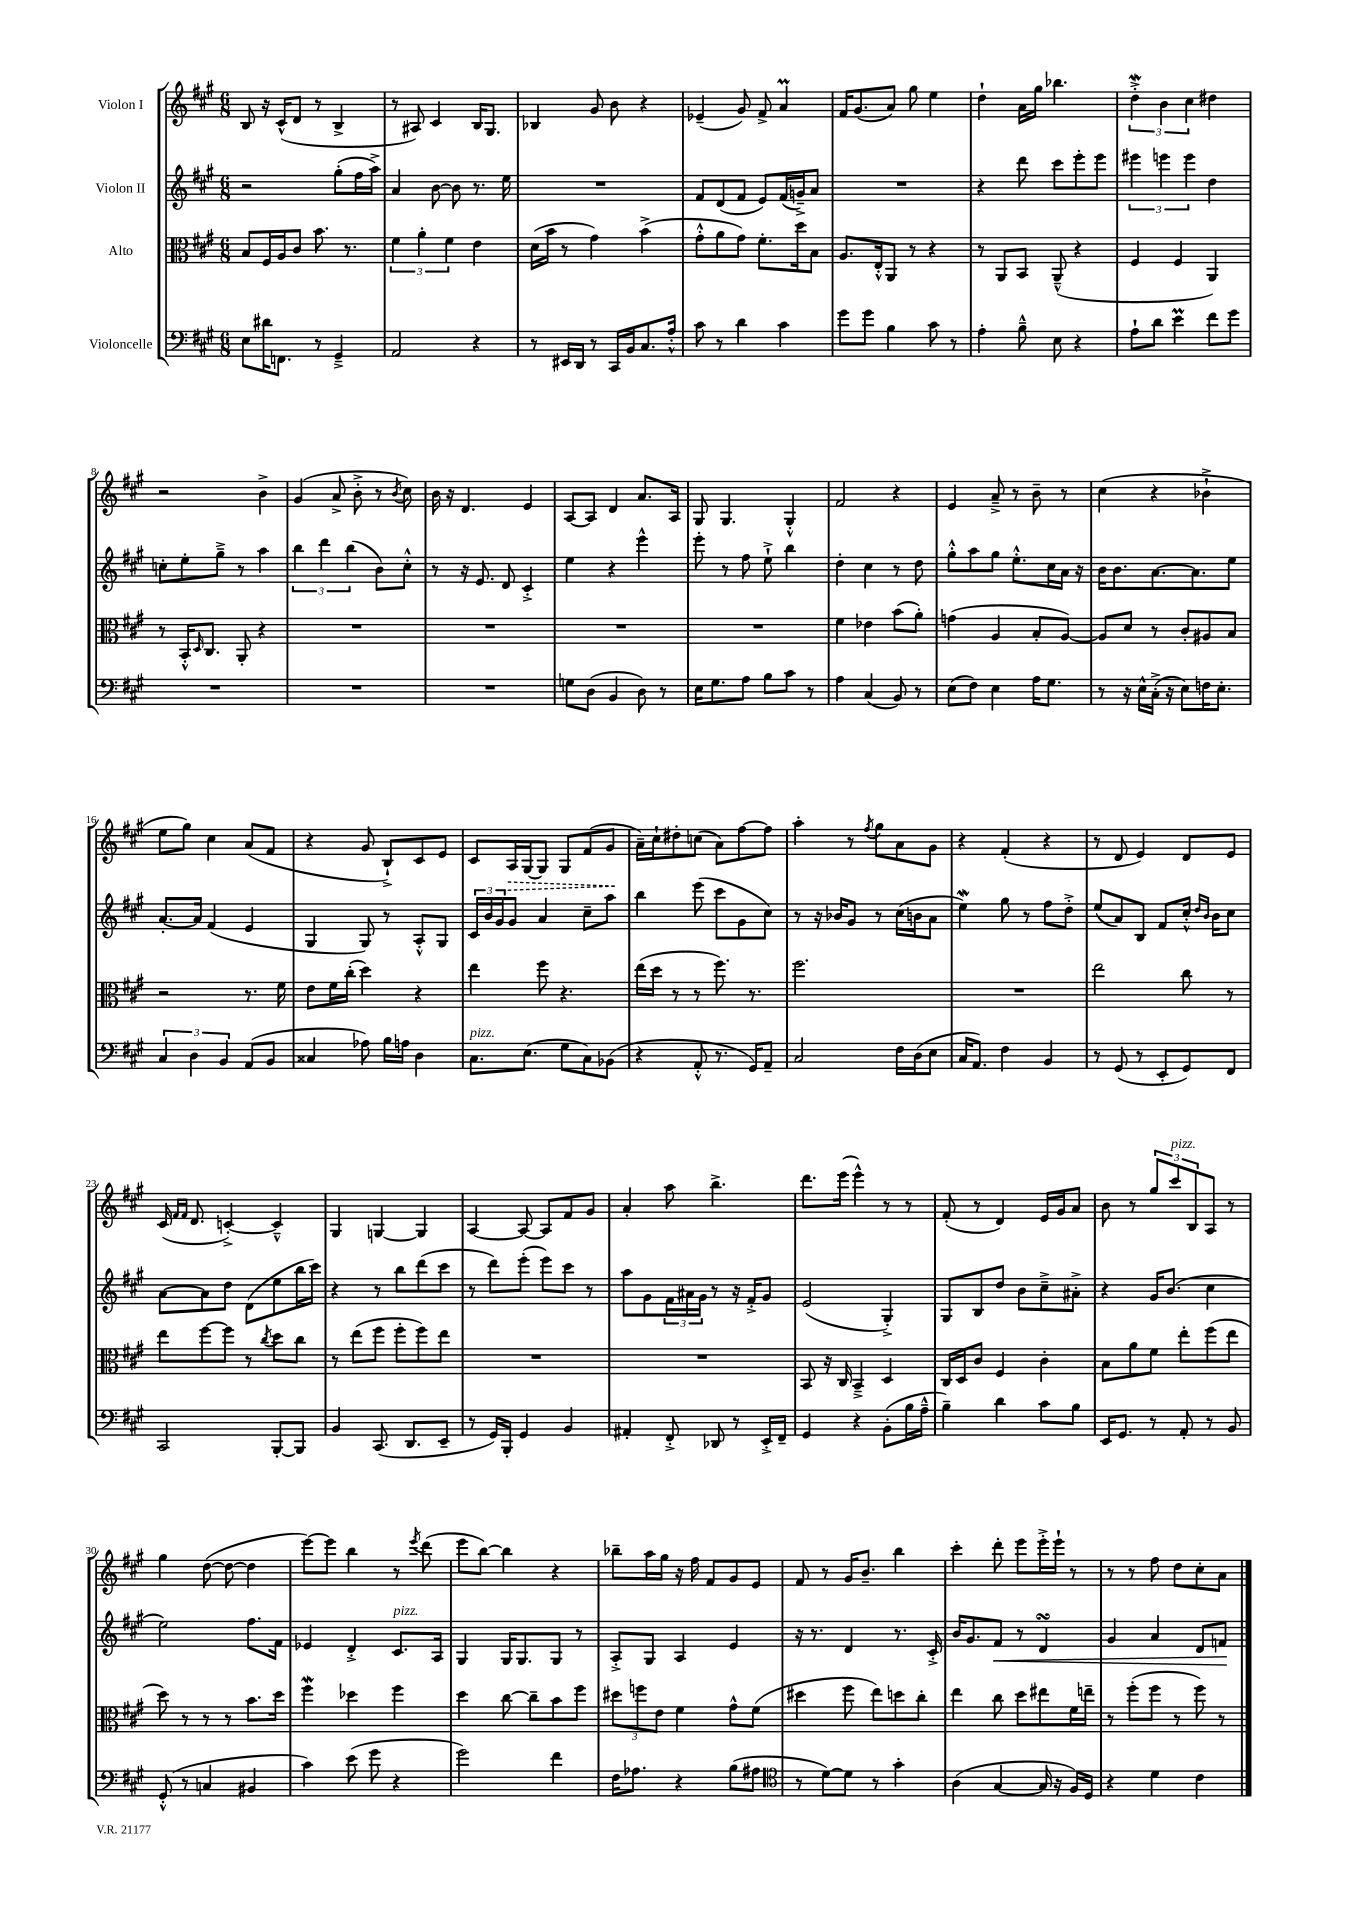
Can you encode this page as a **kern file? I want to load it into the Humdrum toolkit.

**kern	**kern	**kern	**dynam	**kern	**dynam
*part4	*part3	*part2	*part2	*part1	*part1
*staff4	*staff3	*staff2	*staff2	*staff1	*staff1
*I"Violoncelle	*I"Alto	*I"Violon II	*	*I"Violon I	*
*clefF4	*clefC3	*clefG2	*	*clefG2	*
*k[f#c#g#]	*k[f#c#g#]	*k[f#c#g#]	*	*k[f#c#g#]	*
*M6/8	*M6/8	*M6/8	*	*M6/8	*
=1	=1	=1	=1	=1	=1
8E\L	8B/L	2r	.	8B/	.
16d#X\K	16F#/L	.	.	16r	.
8.FFn\J	16A/J	.	.	(16c#^^/KL	.
.	8c#/J	.	.	8d/J	.
8r	8.b\	.	.	8r	.
4GG#~^/	.	(8gg#'\L	.	4B^/	.
.	8.r	.	.	.	.
.	.	16ff#\L	.	.	.
.	.	16aa^\JJ)	.	.	.
=2	=2	=2	=2	=2	=2
2AA/	6f#\	4a/	.	8r	.
.	.	.	.	8A#X/)	.
.	6a'\	.	.	.	.
.	.	[8b\	.	4c#/	.
.	6f#\	.	.	.	.
.	.	8b\]	.	.	.
4r	4e\	8.r	.	16B/KL	.
.	.	.	.	8.G#/J	.
.	.	16ee\	.	.	.
=3	=3	=3	=3	=3	=3
8r	(16d\LL	2.r	.	4B-X/	.
.	16b\JJ	.	.	.	.
16EE#X/LL	8r	.	.	.	.
16DD/JJ	.	.	.	.	.
8r	4g#\)	.	.	8g#/	.
16CC#/LL	.	.	.	8b\	.
16BB/J	.	.	.	.	.
8.C#/	(4b^\	.	.	4r	.
16A'^^/Jk	.	.	.	.	.
=4	=4	=4	=4	=4	=4
8c#\	8g#'^^\L	8f#/L	.	(4e-X~/	.
8r	8a\	(8d/	.	.	.
4d\	8g#\J)	8f#/J	.	8g#/)	.
.	8.f#'\L	8e/L)	.	8f#^/	.
4c#\	.	(16f#/L	.	4aM/	.
.	16dd\k	16gn~^/J)	.	.	.
.	8B\J	8a/J	.	.	.
=5	=5	=5	=5	=5	=5
8g#\L	8.A/L	2.r	.	16f#/KL	.
.	.	.	.	(8.g#/	.
8g#\J	.	.	.	.	.
.	16E'^^/k	.	.	.	.
4B\	8AA/J	.	.	8a/J)	.
.	8r	.	.	8gg#\	.
8c#\	4r	.	.	4ee\	.
8r	.	.	.	.	.
=6	=6	=6	=6	=6	=6
4A'\	8r	4r	.	4dd`\	.
.	8AA/L	.	.	.	.
8B~^^\	8BB/J	8ddd\	.	16a\LL	.
.	.	.	.	16gg#\JJ	.
8E\	(8AA~^^/	8ccc#\L	.	4.bb-X\	.
4r	4r	8eee'\	.	.	.
.	.	8eee\J	.	.	.
=7	=7	=7	=7	=7	=7
8A`\L	4F#/	6eee#X\	.	6ddw'^\	.
8d\J	.	.	.	.	.
.	.	6eeen\	.	6b\	.
4eM\	4F#/	.	.	.	.
.	.	6eee\	.	6cc#\	.
8f#\L	4AA/)	4dd\	.	4dd#X\	.
8g#\J	.	.	.	.	.
!!LO:LB:g=z
=8	=8	=8	=8	=8	=8
2.r	8r	8ccn'\L	.	2r	.
.	16BB'^^/KL	8ee'\	.	.	.
.	16qqD/	.	.	.	.
.	8.C#/J	.	.	.	.
.	.	8gg#~^\J	.	.	.
.	8AA'/	8r	.	.	.
.	4r	4aa\	.	4b^\	.
=9	=9	=9	=9	=9	=9
2.r	2.r	6bb\	.	(4g#/	.
.	.	6ddd\	.	.	.
.	.	.	.	8a^/	.
.	.	(6bb\	.	.	.
.	.	.	.	8b'^\	.
.	.	8b\L)	.	8r	.
.	.	.	.	8qb/	.
.	.	8cc#'^^\J	.	8cc#\)	.
=10	=10	=10	=10	=10	=10
2.r	2.r	8r	.	16b\	.
.	.	.	.	16r	.
.	.	16r	.	4.d/	.
.	.	8.e/	.	.	.
.	.	8d/	.	.	.
.	.	4c#'^/	.	4e/	.
=11	=11	=11	=11	=11	=11
8Gn\L	2.r	4ee\	.	[8A/L	.
(8D\J	.	.	.	8A/J]	.
4BB/	.	4r	.	4d/	.
8D\)	.	4eee^^\	.	8.a/L	.
8r	.	.	.	.	.
.	.	.	.	16A/Jk	.
=12	=12	=12	=12	=12	=12
16E\KL	2.r	8eee'\	.	8G#/	.
8.G#\	.	.	.	.	.
.	.	8r	.	4.G#/	.
8A\J	.	8ff#\	.	.	.
8B\L	.	8ee`^\	.	.	.
8c#\J	.	4bb\	.	4G#'^^/	.
8r	.	.	.	.	.
=13	=13	=13	=13	=13	=13
4A\	4f#\	4dd'\	.	2f#/	.
(4C#/	4e-X\	4cc#\	.	.	.
8BB/)	(8b\L	8r	.	4r	.
8r	8a'\J)	8dd\	.	.	.
=14	=14	=14	=14	=14	=14
(8E\L	(4gn\	8gg#'^^\L	.	4e/	.
8F#\J)	.	8aa\	.	.	.
4E\	4A/	8gg#\J	.	8a~^/	.
.	.	8.ee'^^\L	.	8r	.
16A\KL	8B'/L	.	.	8b~\	.
8.G#\J	.	16cc#\L	.	.	.
.	[8A/J)	16a\JJ	.	8r	.
.	.	16r	.	.	.
=15	=15	=15	=15	=15	=15
8r	8A/L]	16b\KL	.	(4cc#\	.
.	.	8.b\	.	.	.
16r	8d/J	.	.	.	.
16E^^\LL	.	.	.	.	.
(16C#'^\JJ	8r	[8.a\	.	4r	.
16r	.	.	.	.	.
8E\L)	8c#'/L	.	.	.	.
.	.	8.a\]	.	.	.
16Fn\K	8A#X/	.	.	4b-X`^\	.
8.E'\J	.	.	.	.	.
.	8B/J	8ee\J	.	.	.
!!LO:LB:g=z
=16	=16	=16	=16	=16	=16
6C#/	2r	[8.a'/L	.	8ee\L	.
.	.	.	.	8gg#\J)	.
6D\	.	.	.	.	.
.	.	16a/Jk]	.	.	.
.	.	(4f#/	.	4cc#\	.
6BB/	.	.	.	.	.
(8AA/L	8.r	4e/	.	(8a/L	.
8BB/J	.	.	.	8f#/J	.
.	16f#\	.	.	.	.
=17	=17	=17	=17	=17	=17
4C##X/	8e\L	4G#/	.	4r	.
.	16f#\L	.	.	.	.
.	(16cc#'\JJ	.	.	.	.
8A-X\)	4dd\)	8G#/)	.	8g#/	.
16B\LL	.	8r	.	8B`^/L)	.
16An\JJ	.	.	.	.	.
4D\	4r	8A'^^/L	.	8c#/	.
.	.	8G#/J	.	8e/J	.
=18	=18	=18	=18	=18	=18
!LO:TX:a:i:t=pizz.	!	!	!	!	!
8.C#\L	4ee\	24c#/LL	.	8c#/L	.
.	.	24b/	.	.	.
.	.	24g#/J	.	.	.
!	!	!	!	!	!LO:HP:b
.	.	8g#/J	.	16A/L	>
(8.E\J	.	.	.	[16G#/J	.
.	8ff#\	4a/	.	8G#/J]	.
8G#\L	4.r	.	.	8G#/L	.
8C#\)	.	8cc#~\L	.	(8f#/	.
(8BB-X\J	.	8aa\J	.	8g#/J	.
.	.	.	.	.	]
=19	=19	=19	=19	=19	=19
4r	(16ee\LL	4bb\	.	16a~\LL)	.
.	16dd\JJ	.	.	16cc#`\J	.
.	8r	.	.	8dd#X'\	.
8AA'^^/	8r	(8eee\	.	(8ccn\J	.
8.r	8.ff#\)	8ccc#\L	.	8a\L)	.
.	.	8g#\	.	[8ff#\	.
16GG#/KL)	8.r	.	.	.	.
8AA~/J	.	8cc#\J)	.	8ff#\J]	.
=20	=20	=20	=20	=20	=20
2C#/	2.ff#\	8r	.	4aa'\	.
.	.	16r	.	.	.
.	.	16b-X/KL	.	.	.
.	.	8g#/J	.	8r	.
.	.	.	.	8qff#/	.
.	.	8r	.	8gg#\L	.
16F#\LL	.	(16cc#\LL	.	8a\	.
(16D\J	.	16bn\J	.	.	.
8E\J	.	8a\J	.	8g#\J	.
=21	=21	=21	=21	=21	=21
16C#/KL	2.r	4eeW\)	.	4r	.
8.AA/J)	.	.	.	.	.
4F#\	.	8gg#\	.	(4f#'/	.
.	.	8r	.	.	.
4BB/	.	8ff#\L	.	4r	.
.	.	8dd'^\J	.	.	.
=22	=22	=22	=22	=22	=22
8r	2ee\	(8ee/L	.	8r	.
(8GG#/	.	8a/)	.	8d/	.
8r	.	8B/J	.	4e/)	.
8EE'/L	.	8f#/L	.	.	.
8GG#/)	8cc#\	16cc#'^^/Jk	.	8d/L	.
.	.	16qqdd/LL	.	.	.
.	.	16qqb/JJ	.	.	.
.	.	16b\KL	.	.	.
8FF#/J	8r	8cc#\J	.	8e/J	.
!!LO:LB:g=z
=23	=23	=23	=23	=23	=23
2CC#/	8ee\L	[8a\L	.	(16c#/	.
.	.	.	.	16qqf#/LL	.
.	.	.	.	16qqf#/JJ	.
.	.	.	.	8.d/	.
.	[8ff#\	8a\]	.	.	.
.	8ff#\J]	8dd\J	.	[4cn'^/)	.
.	8r	(8d\L	.	.	.
.	8qcc#/	.	.	.	.
[8BBB'/L	8dd\L	8ee\	.	4c~^^/]	.
8BBB/J]	8cc#\J	16bb\L	.	.	.
.	.	16ccc#\JJ)	.	.	.
=24	=24	=24	=24	=24	=24
4BB/	8r	4r	.	4G#/	.
.	(8ee\L	.	.	.	.
(8.CC#/	8ff#\J	8r	.	[4Gn/	.
.	8ff#'\L	8bb\L	.	.	.
8.DD/L	.	.	.	.	.
.	8ff#\)	(8ddd\	.	4G/]	.
8EE~/J	8ee\J	8ccc#\J	.	.	.
=25	=25	=25	=25	=25	=25
8r	2.r	8r	.	[4A/	.
16GG#/LL)	.	8ddd\L)	.	.	.
16BBB'/JJ	.	.	.	.	.
4GG#/	.	(8eee'\J	.	8A/_	.
.	.	8eee\L)	.	8A/L]	.
4BB/	.	8ccc#\J	.	8f#/	.
.	.	8r	.	8g#/J	.
=26	=26	=26	=26	=26	=26
4AA#X'/	2.r	8aa\L	.	4a'/	.
.	.	8g#\	.	.	.
8FF#'^/	.	24f#\L	.	8aa\	.
.	.	24a#X\	.	.	.
.	.	24g#\JJ	.	.	.
8DD-X/	.	8r	.	4.bb^\	.
8r	.	16r	.	.	.
.	.	16f#'^/KL	.	.	.
16EE'^/LL	.	8g#/J	.	.	.
16FF#~/JJ	.	.	.	.	.
=27	=27	=27	=27	=27	=27
4GG#/	8BB/	(2e/	.	8.ddd\L	.
.	16r	.	.	.	.
.	16C#/	.	.	(16eee\Jk	.
4r	4BB~^/	.	.	4eee^^\)	.
(8BB'\L	4D/	4G#'^/)	.	8r	.
16B\L	.	.	.	8r	.
16A~^^\JJ	.	.	.	.	.
=28	=28	=28	=28	=28	=28
4B~\)	16C#/LL	8G#/L	.	(8f#'/	.
.	16D/J	.	.	.	.
.	8c#/J	8B/	.	8r	.
4d\	4F#/	8dd/J	.	4d/)	.
.	.	8b\L	.	.	.
8c#\L	4c#'\	8cc#~^\	.	16e/LL	.
.	.	.	.	16g#/J	.
8B\J	.	8a#X'^\J	.	8a/J	.
=29	=29	=29	=29	=29	=29
16EE/KL	8B\L	4r	.	8b\	.
8.GG#/J	.	.	.	.	.
.	8a\	.	.	8r	.
8r	8f#\J	16g#/KL	.	12gg#/L	.
.	.	(8.b/J	.	.	.
!	!	!	!	!LO:TX:a:i:t=pizz.	!
.	.	.	.	12ccc#/	.
8AA'/	8ee'\L	.	.	.	.
.	.	.	.	12B/	.
8r	(8ff#\	4cc#\	.	8A/J	.
8BB/	8ee\J	.	.	8r	.
!!LO:LB:g=z
=30	=30	=30	=30	=30	=30
(8GG#'^^/	8dd\)	2ee\)	.	4gg#\	.
8r	8r	.	.	.	.
4Cn/	8r	.	.	([8dd\	.
.	8r	.	.	8dd\_	.
4BB#X/	8.b\L	8.ff#\L	.	4dd\]	.
.	16dd\Jk	16f#\Jk	.	.	.
=31	=31	=31	=31	=31	=31
4c#\)	4ff#W\	4e-X/	.	[8eee\L)	.
.	.	.	.	8eee\J]	.
(8e\	4dd-X\	4d'^/	.	4bb\	.
8g#\	.	.	.	.	.
!	!	!LO:TX:a:i:t=pizz.	!	!	!
4r	4ff#\	8.c#/L	.	8r	.
.	.	.	.	8qeee/	.
.	.	.	.	(8ddd\	.
.	.	16A/Jk	.	.	.
=32	=32	=32	=32	=32	=32
2g#\)	4dd\	4G#/	.	8eee\L	.
.	.	.	.	[8bb\J)	.
.	[8cc#\	16G#/KL	.	4bb\]	.
.	.	8.G#/	.	.	.
.	8cc#~\L]	.	.	.	.
4f#\	8b\	8G#/J	.	4r	.
.	8ff#\J	8r	.	.	.
=33	=33	=33	=33	=33	=33
16F#\KL	12dd#X\L	8A'^/L	.	8bb-X~\L	.
8.A-X\J	.	.	.	.	.
.	12ffn\	.	.	.	.
.	.	8G#/J	.	16aa\L	.
.	12e\J	.	.	.	.
.	.	.	.	16gg#\JJ	.
4r	4f#\	4A/	.	16r	.
.	.	.	.	16ff#\	.
.	.	.	.	8f#/L	.
(8B\L	8g#^^\L	4e/	.	8g#/	.
8A#X\J	(8f#\J	.	.	8e/J	.
=34	=34	=34	=34	=34	=34
*clefC4	*	*	*	*	*
8r	4dd#X\	16r	.	8f#/	.
.	.	8.r	.	.	.
[8d\L)	.	.	.	8r	.
8d\J]	8ff#\	4d/	.	16g#/KL	.
.	.	.	.	8.b~/J	.
8r	8ee\L)	.	.	.	.
4g#'\	8ddn\	8.r	.	4bb\	.
.	8cc#'\J	.	.	.	.
.	.	16c#'^/	.	.	.
=35	=35	=35	=35	=35	=35
(4A\	4ee\	16b/KL	.	4ccc#'\	.
.	.	8.g#/	.	.	.
!	!	!	!LO:HP:b	!	!
[4G#/	8cc#\	8f#/J	<	8ddd'\	.
.	8dd\L	8r	.	8eee\L	.
16G#/]	8ee#X\	4dsSSs/	.	16eee'^\L	.
16r	.	.	.	16eee`\JJ	.
16F#/LL)	16f#\L	.	.	8r	.
16D/JJ	16een~\JJ	.	.	.	.
=36	=36	=36	=36	=36	=36
4r	8r	4g#/	.	8r	.
.	(8ff#'\L	.	.	8r	.
4d\	8ff#\J	4a/	.	8ff#\	.
.	8r	.	.	8dd\L	.
4c#\	8ff#\)	8d/L	.	8cc#'\	.
.	8r	8fn/J	.	8a\J	.
.	.	.	[	.	.
==	==	==	==	==	==
*-	*-	*-	*-	*-	*-
